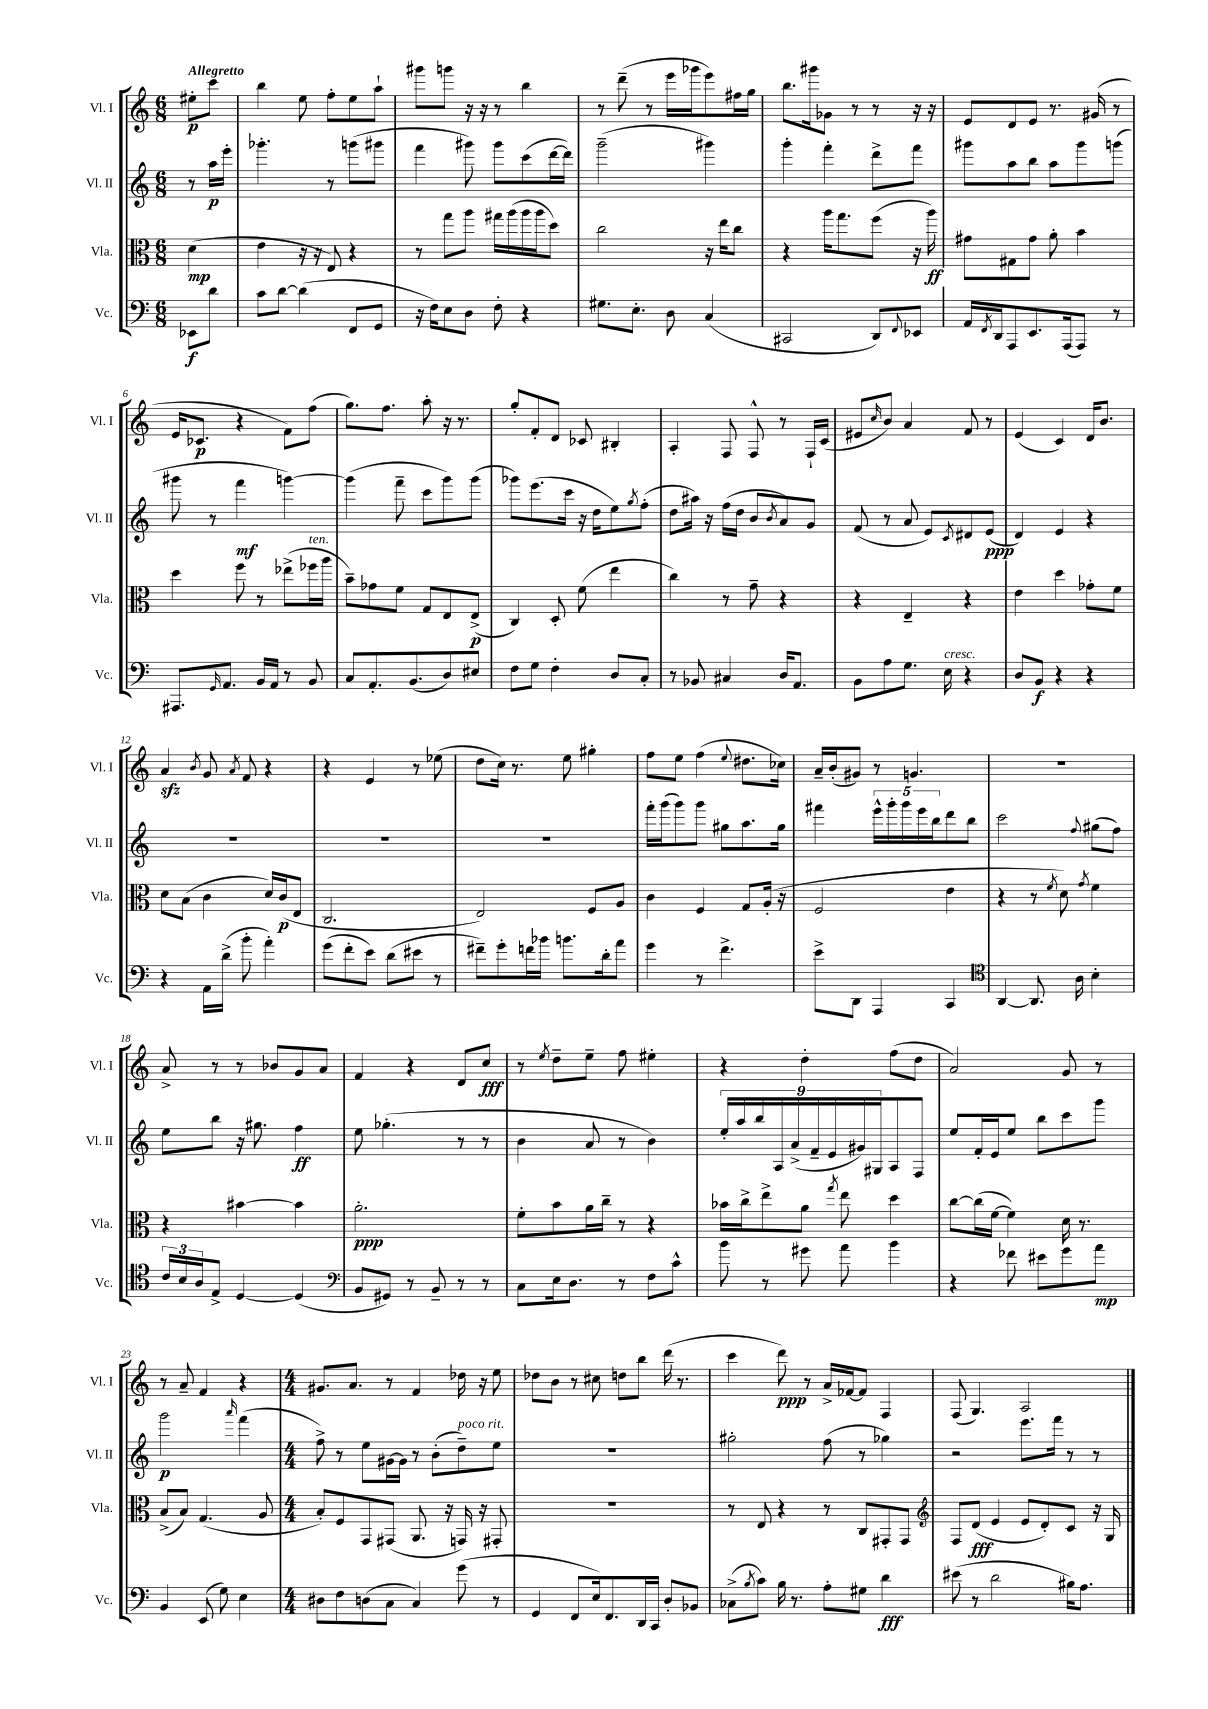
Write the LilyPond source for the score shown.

<<
\new StaffGroup <<
\new Staff = "s0" \with { instrumentName = "Vl. I" shortInstrumentName = "Vl. I" } {
    \clef treble \key c \major \numericTimeSignature \time 6/8 \partial 4 \tempo "Allegretto"
    eis''8-.\p c'''8 |
    b''4 e''8 f''8-. e''8 a''8-! |
    gis'''8 g'''8 r16 r16 r8 b''4 |
    r8 d'''8--( r8 e'''16 ges'''16 e'''8) fis''16 g''16 |
    b''8. gis'''16 ges'8 r8 r8 r16 r16 |
    e'8 d'8 e'8 r8. gis'16( r8 |
    e'16 ces'8.\p r4 f'8) f''8( |
    g''8.) f''8. a''8-. r16 r8. |
    g''8-. f'8-. d'8 ces'8 bis4-. |
    a4-. f8 f8-^ r8 f16-! c'16( |
    eis'8 \grace { c''16 } b'8) a'4 f'8 r8 |
    e'4( c'4) d'16 b'8. |
    a'4\sfz \acciaccatura { b'8 } g'8 \acciaccatura { a'8 } f'8 r4 |
    r4 e'4 r8 ees''8( |
    d''8 c''16) r8. e''8 gis''4-. |
    f''8 e''8 f''4( \appoggiatura { e''8 } dis''8. ces''16) |
    a'16-- b'16-.( gis'8) r8 g'4. |
    R2. |
    a'8-> r8 r8 bes'8 g'8 a'8 |
    f'4 r4 d'8 c''8\fff |
    r8 \acciaccatura { e''8 } d''8-- e''8-- f''8 eis''4-. |
    r4 d''4-. f''8( d''8 |
    a'2) g'8 r8 |
    r8 a'8-- f'4 r4 |
    \numericTimeSignature \time 4/4 gis'8. a'8. r8 f'4 des''16 r16 e''8 |
    des''8 b'8 r8 cis''8 d''8 b''8 d'''16( r8. |
    c'''4 d'''8\ppp) r8 a'16-> fes'16~ fes'8 f4 |
    f8( g4.) a2 \bar "|." |
}
\new Staff = "s1" \with { instrumentName = "Vl. II" shortInstrumentName = "Vl. II" } {
    \clef treble \key c \major \numericTimeSignature \time 6/8 \partial 4
    r8 a''16\p e'''16-. |
    ges'''4.-. r8 g'''8( gis'''8 |
    f'''4 gis'''8) gis'''8 c'''8( d'''16~ d'''16) |
    g'''2--( gis'''4) |
    g'''4-. f'''4-. d'''8-> f'''8 |
    gis'''8 a''8 b''8 a''8 gis'''8 g'''8( |
    gis'''8 r8 f'''4\mf g'''4~) |
    g'''4( f'''8-- c'''8 g'''8) g'''8( |
    ges'''8) e'''8.( c'''16 r16 d''16 e''8) \acciaccatura { g''8 } f''8-.( |
    d''8 ais''16) r16 f''16( d''16 b'8 \acciaccatura { b'8 } a'8) g'8 |
    f'8( r8 a'8 e'8) \acciaccatura { c'8 } dis'8 e'8\ppp( |
    d'4) e'4 r4 |
    R2. |
    R2. |
    R2. |
    f'''16-. g'''16( g'''8) g'''8 gis''8 a''8. gis''16 |
    fis'''4 \tuplet 5/4 { e'''16-^ g'''16-. g'''16 e'''16 b''16 } d'''8 b''8 |
    c'''2 \appoggiatura { f''8 } gis''8( f''8) |
    e''8 b''8 r16 gis''8. f''4\ff |
    e''8 ges''4.-.( r8 r8 |
    b'4 a'8 r8 b'4) |
    \tuplet 9/8 { e''16-. a''16 b''16 a16 a'16->( f'16-- e'16 gis'16) gis16 } a8 f8 |
    e''8 f'16-. e'16 e''8 b''8 c'''8 g'''8 |
    g'''2\p \grace { a'''16 } f'''4( |
    \numericTimeSignature \time 4/4 f''8->) r8 e''8 gis'16~ gis'16 r8 b'8-.( d''8--^\markup { \italic "poco rit." }) e''8 |
    R1 |
    gis''2-. f''8( r8 ges''4) |
    r2 e'''8. f'''16 r8 r8 \bar "|." |
}
\new Staff = "s2" \with { instrumentName = "Vla." shortInstrumentName = "Vla." } {
    \clef alto \key c \major \numericTimeSignature \time 6/8 \partial 4
    d'4\mp( |
    e'4 r16 r16 e8) r4 |
    r8 g''8 a''8 gis''16 a''16( a''16 a''16 d''8) |
    c''2 r16 e''16 c''8 |
    r4 a''16 g''8. f''8( r16 a''16\ff) |
    gis'8 gis8 gis'8 a'8-. b'4 |
    d''4 f''8 r8 ees''8->( fes''16^\markup { \italic "ten." } a''16 |
    b'8--) ges'8 f'8 g8 e8 e8->\p( |
    c4) d8-. f'8( e''4 |
    c''4) r8 g'8-- r4 |
    r4 e4-- r4 |
    e'4 d''4 ges'8-. f'8 |
    d'8 b8( c'4 d'16) c'16\p( e8 |
    c2. |
    e2) f8 a8 |
    c'4 f4 g8 a16-.( r16 |
    f2 e'4 |
    r4 r8 \acciaccatura { f'8 } d'8) \acciaccatura { g'8 } f'4 |
    r4 bis'4~ bis'4 |
    a'2.-.\ppp |
    f'8-. b'8 a'16 c''16-- r8 r4 |
    bes'16 c''16-> e''8-> a'8 \acciaccatura { g''8 } e''8 d''4 |
    c''8~ c''16( f'16~ f'4) d'16 r8. |
    b8->( b8) g4.( a8 |
    \numericTimeSignature \time 4/4 b8-.) f8 g,8 gis,8( a,8. r16 g,16) r16 gis,8-. |
    R1 |
    r8 e8 r4 r8 c8 gis,8-. gis,8 |
    \clef treble f8 d'8\fff( e'4 e'8 d'8-.) c'8 r16 g16 \bar "|." |
}
\new Staff = "s3" \with { instrumentName = "Vc." shortInstrumentName = "Vc." } {
    \clef bass \key c \major \numericTimeSignature \time 6/8 \partial 4
    ees,8\f d'8 |
    c'8 d'8~ d'4( f,8 g,8 |
    r16 f16) e8 d8 f8-. r4 |
    gis8. e8.-. d8 c4( |
    cis,2 d,8) \appoggiatura { f,8 } ees,8 |
    a,16 \acciaccatura { f,8 } d,16 a,,8 e,8. a,,16( a,,8) r8 |
    ais,,8. \grace { g,16 } a,8. b,16 a,16 r8 b,8 |
    c8 a,8.-. b,8.( d8) eis8 |
    f8 g8 f4-. d8 c8-. |
    r8 bes,8 cis4 d16 a,8. |
    b,8 a8 g8. e16^\markup { \italic "cresc." } r4 |
    d8 b,8\f r4 r4 |
    r4 a,16 d'16->( b'8-. a'4-.) |
    g'8( f'8-. e'8) d'8( eis'8 r8 |
    fis'8--) g'8-. f'16 bes'16 b'8. d'16-. a'8 |
    g'4 r8 f'4.-> |
    e'8-> d,8 a,,4 c,4 |
    \clef tenor a,4~ a,8. a16 b4-. |
    \tuplet 3/2 { c'16 b16 a16 } e8-> d4~ d4( |
    \clef bass b,8 gis,8) r8 b,8-- r8 r8 |
    c8 e16 d8. r8 f8 c'8-^ |
    b'8 r8 gis'8 a'8 b'4 |
    r4 fes'8 eis'8 g'8 a'8\mp |
    b,4 e,8( g8) e4 |
    \numericTimeSignature \time 4/4 dis8 f8 d8( c8 c4) g'8( r8 |
    g,4 f,8 e16) f,8. d,16 c,16 d8-. bes,8 |
    ces8->( \acciaccatura { b8 } c'8) b16 r8. a8-. gis8 d'4\fff |
    eis'8( r8 d'2 bis16) a8. \bar "|." |
}
>>
>>
